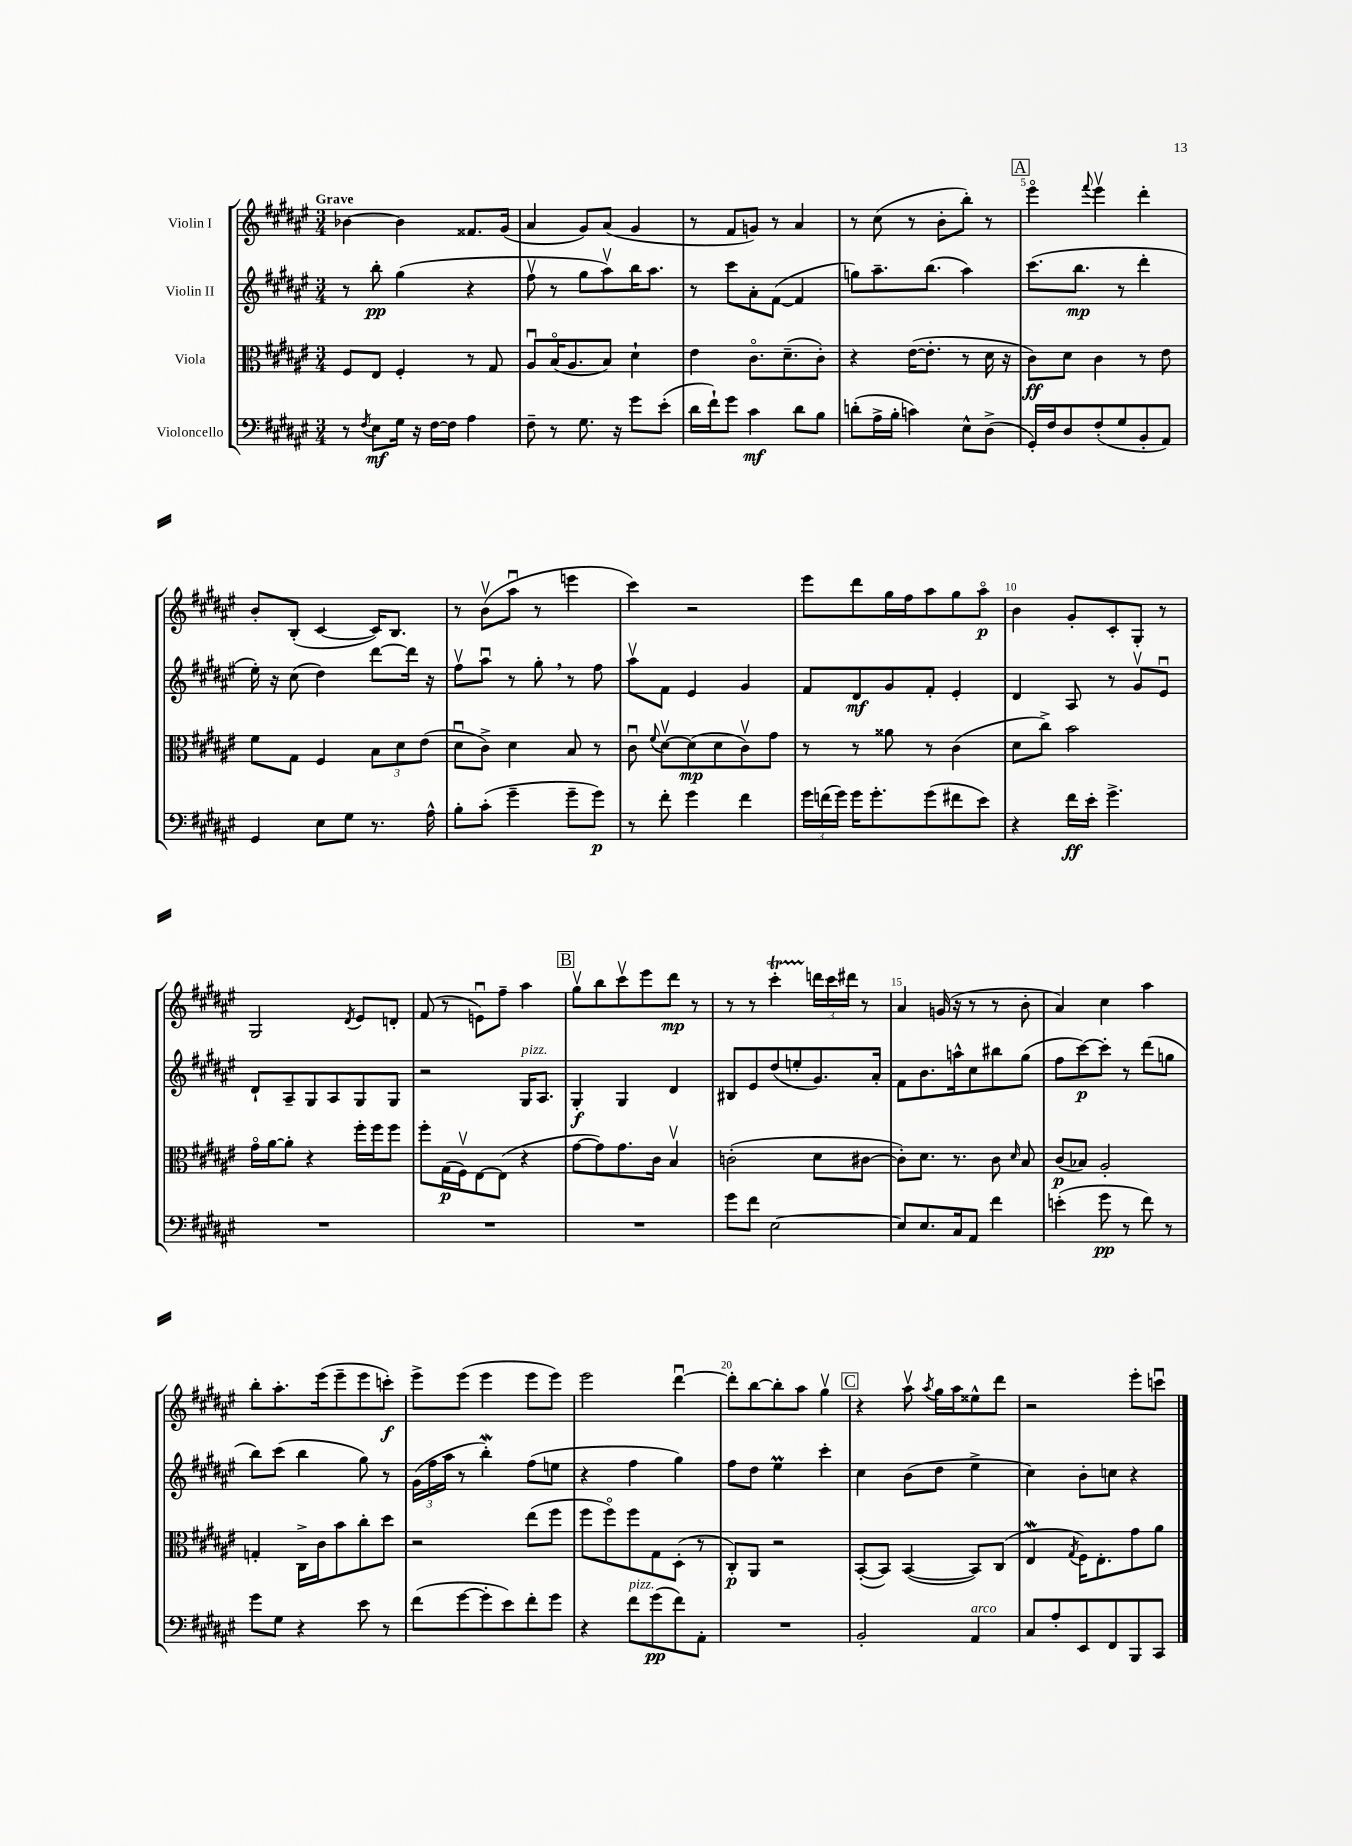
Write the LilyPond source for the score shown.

<<
\new StaffGroup <<
\new Staff = "s0" \with { instrumentName = "Violin I" } {
    \clef treble \key fis \major \numericTimeSignature \time 3/4 \tempo "Grave"
    \autoBeamOff bes'4~ bes'4 fisis'8.[ gis'16]( |
    ais'4 gis'8[) ais'8]( gis'4 |
    r8 fis'8[ g'8]) r8 ais'4 |
    r8 cis''8( r8 b'8[-. b''8]-.) r8 |
    \mark \markup { \box "A" } eis'''4\flageolet \appoggiatura { fis'''8 } eis'''4\upbow dis'''4-. |
    b'8[-. b8]-.( cis'4~ cis'16[) b8.] |
    r8 b'8[\upbow( ais''8]\downbow r8 e'''4 |
    cis'''4) r2 |
    eis'''8[ dis'''8 gis''16 fis''16 ais''8 gis''8 ais''8]\flageolet\p |
    b'4 gis'8[-. cis'8-. gis8]-. r8 |
    gis2 \acciaccatura { dis'8 } eis'8[ d'8]-. |
    fis'8( r8 e'8[\downbow) fis''8]-- ais''4 |
    \mark \markup { \box "B" } gis''8[\upbow b''8 cis'''8\upbow eis'''8 dis'''8]\mp r8 |
    r8 r8 cis'''4-.\startTrillSpan \tuplet 3/2 { d'''16[\stopTrillSpan cis'''16 dis'''16] } r8 |
    ais'4 g'16( r16 r8 r8 b'8-. |
    ais'4) cis''4 ais''4 |
    b''8[-. ais''8.-. eis'''16( eis'''8-- eis'''8 c'''8]-.\f) |
    eis'''8[-> eis'''8]( eis'''4 eis'''8[ eis'''8]) |
    eis'''2 dis'''4~\downbow |
    dis'''8[-. b''8~ b''8-. ais''8] gis''4\upbow |
    \mark \markup { \box "C" } r4 ais''8\upbow \acciaccatura { ais''8 } gis''16[ ais''16 eisis''8-^ dis'''8] |
    r2 eis'''8[-. c'''8]\downbow \bar "|." |
}
\new Staff = "s1" \with { instrumentName = "Violin II" } {
    \clef treble \key fis \major \numericTimeSignature \time 3/4
    \autoBeamOff r8 b''8-.\pp gis''4( r4 |
    fis''8\upbow r8 gis''8[ ais''8\upbow) b''16 ais''8.] |
    r8 cis'''8[ ais'8-. fis'8]~( fis'4 |
    g''8[) ais''8.-- b''8.]( ais''4) |
    \mark \markup { \box "A" } cis'''8.[( b''8.]\mp r8 dis'''4-. |
    eis''16-.) r16 cis''8( dis''4) dis'''8[~ dis'''16] r16 |
    fis''8[\upbow ais''8]\downbow r8 gis''8-. \breathe r8 fis''8 |
    ais''8[\upbow fis'8] eis'4 gis'4 |
    fis'8[ dis'8\mf gis'8 fis'8]-. eis'4-. |
    dis'4 ais8 r8 gis'8[\upbow eis'8]\downbow |
    dis'8[-! ais8-- gis8 ais8 gis8 gis8] |
    r2 gis16[^\markup { \italic "pizz." } ais8.] |
    \mark \markup { \box "B" } gis4-.\f gis4 dis'4 |
    bis8[ eis'8 dis''8( e''8-. gis'8.) ais'16]-. |
    fis'8[ b'8. a''16-^ cis''8 bis''8 gis''8]( |
    fis''8[ cis'''8~\p) cis'''8]-. r8 dis'''8[( g''8] |
    b''8[) cis'''8]( b''4 gis''8) r8 |
    \tuplet 3/2 { gis'16[( fis''16 ais''16] } r8 b''4-.\mordent) fis''8[( e''8] |
    r4 fis''4 gis''4) |
    fis''8[ dis''8] eis''4\prall cis'''4-. |
    \mark \markup { \box "C" } cis''4 b'8[( dis''8] eis''4-> |
    cis''4) b'8[-. c''8] r4 \bar "|." |
}
\new Staff = "s2" \with { instrumentName = "Viola" } {
    \clef alto \key fis \major \numericTimeSignature \time 3/4
    \autoBeamOff fis8[ eis8] fis4-. r8 gis8 |
    ais8[\downbow b16\flageolet( ais8. b8]) dis'4-! |
    eis'4 cis'8.[\flageolet dis'8.--( cis'8]-.) |
    r4 eis'16[~( eis'8.]-. r8 dis'16 r16 |
    \mark \markup { \box "A" } cis'8[\ff) dis'8] cis'4 r8 eis'8 |
    fis'8[ gis8] fis4 \tuplet 3/2 { b8[ dis'8 eis'8]( } |
    dis'8[\downbow cis'8]->) dis'4 b8 r8 |
    cis'8\downbow \appoggiatura { fis'8 } dis'8[~\upbow dis'8\mp( dis'8 cis'8\upbow) gis'8] |
    r8 r8 aisis'8 r8 cis'4( |
    dis'8[ cis''8]->) b'2 |
    gis'16[\flageolet ais'16~ ais'8]-. r4 fis''16[-. fis''16 fis''8] |
    fis''8[-. gis16\p( fis16\upbow) eis8~ eis8]( r4 |
    \mark \markup { \box "B" } gis'8[~ gis'8) gis'8. cis'16] b4\upbow |
    c'2-.( dis'8[ cis'8]~ |
    cis'8[-.) dis'8.] r8. cis'8 \grace { dis'16 } b8 |
    cis'8[\p( bes8]) ais2-. |
    g4-. cis16[-> cis'16 b'8 cis''8-. dis''8] |
    r2 eis''8[( fis''8] |
    fis''8[ fis''8\flageolet) fis''8 gis8 dis8]-.( r8 |
    cis8[-.\p) ais,8] r2 |
    \mark \markup { \box "C" } b,8[~-.( b,8]) b,4~( b,8[) cis8]( |
    eis4\mordent \acciaccatura { gis8 } fis16[) eis8.-. gis'8 ais'8] \bar "|." |
}
\new Staff = "s3" \with { instrumentName = "Violoncello" } {
    \clef bass \key fis \major \numericTimeSignature \time 3/4
    \autoBeamOff r8 \acciaccatura { fis8 } eis8[\mf gis16] r16 fis16[~ fis16] ais4 |
    fis8-- r8 gis8. r16 gis'8[ eis'8]-.( |
    dis'16[ fis'16-!) gis'8] cis'4\mf dis'8[ b8] |
    d'8[-.( ais16-> b16]-. c'4) eis8[-^ dis8]->( |
    \mark \markup { \box "A" } gis,16[-.) fis16 dis8 fis8-.( gis8 b,8-. ais,8]) |
    gis,4 eis8[ gis8] r8. ais16-^ |
    b8[-. cis'8]-.( gis'4-- gis'8[-- gis'8]\p) |
    r8 fis'8-. gis'4 fis'4 |
    \tuplet 3/2 { gis'16[ f'16( gis'16]) } gis'16[ gis'8.-. gis'8( fis'8 eis'8]) |
    r4 fis'16[\ff eis'16]-. gis'4.-> |
    R2. |
    R2. |
    \mark \markup { \box "B" } R2. |
    gis'8[ fis'8] eis2~ |
    eis8[ eis8. cis16 ais,8] fis'4 |
    e'4-.( gis'8\pp r8 fis'8) r8 |
    gis'8[ gis8] r4 eis'8 r8 |
    fis'8[( gis'8~ gis'8-. eis'8) fis'8-. gis'8] |
    r4 fis'8[^\markup { \italic "pizz." } gis'8\pp( fis'8) ais,8]-. |
    R2. |
    \mark \markup { \box "C" } b,2-. ais,4^\markup { \italic "arco" } |
    cis8[ ais8-. eis,8 fis,8 b,,8 cis,8] \bar "|." |
}
>>
>>
\layout { \context { \Score \override BarNumber.break-visibility = ##(#f #t #t) barNumberVisibility = #(every-nth-bar-number-visible 5) } }
